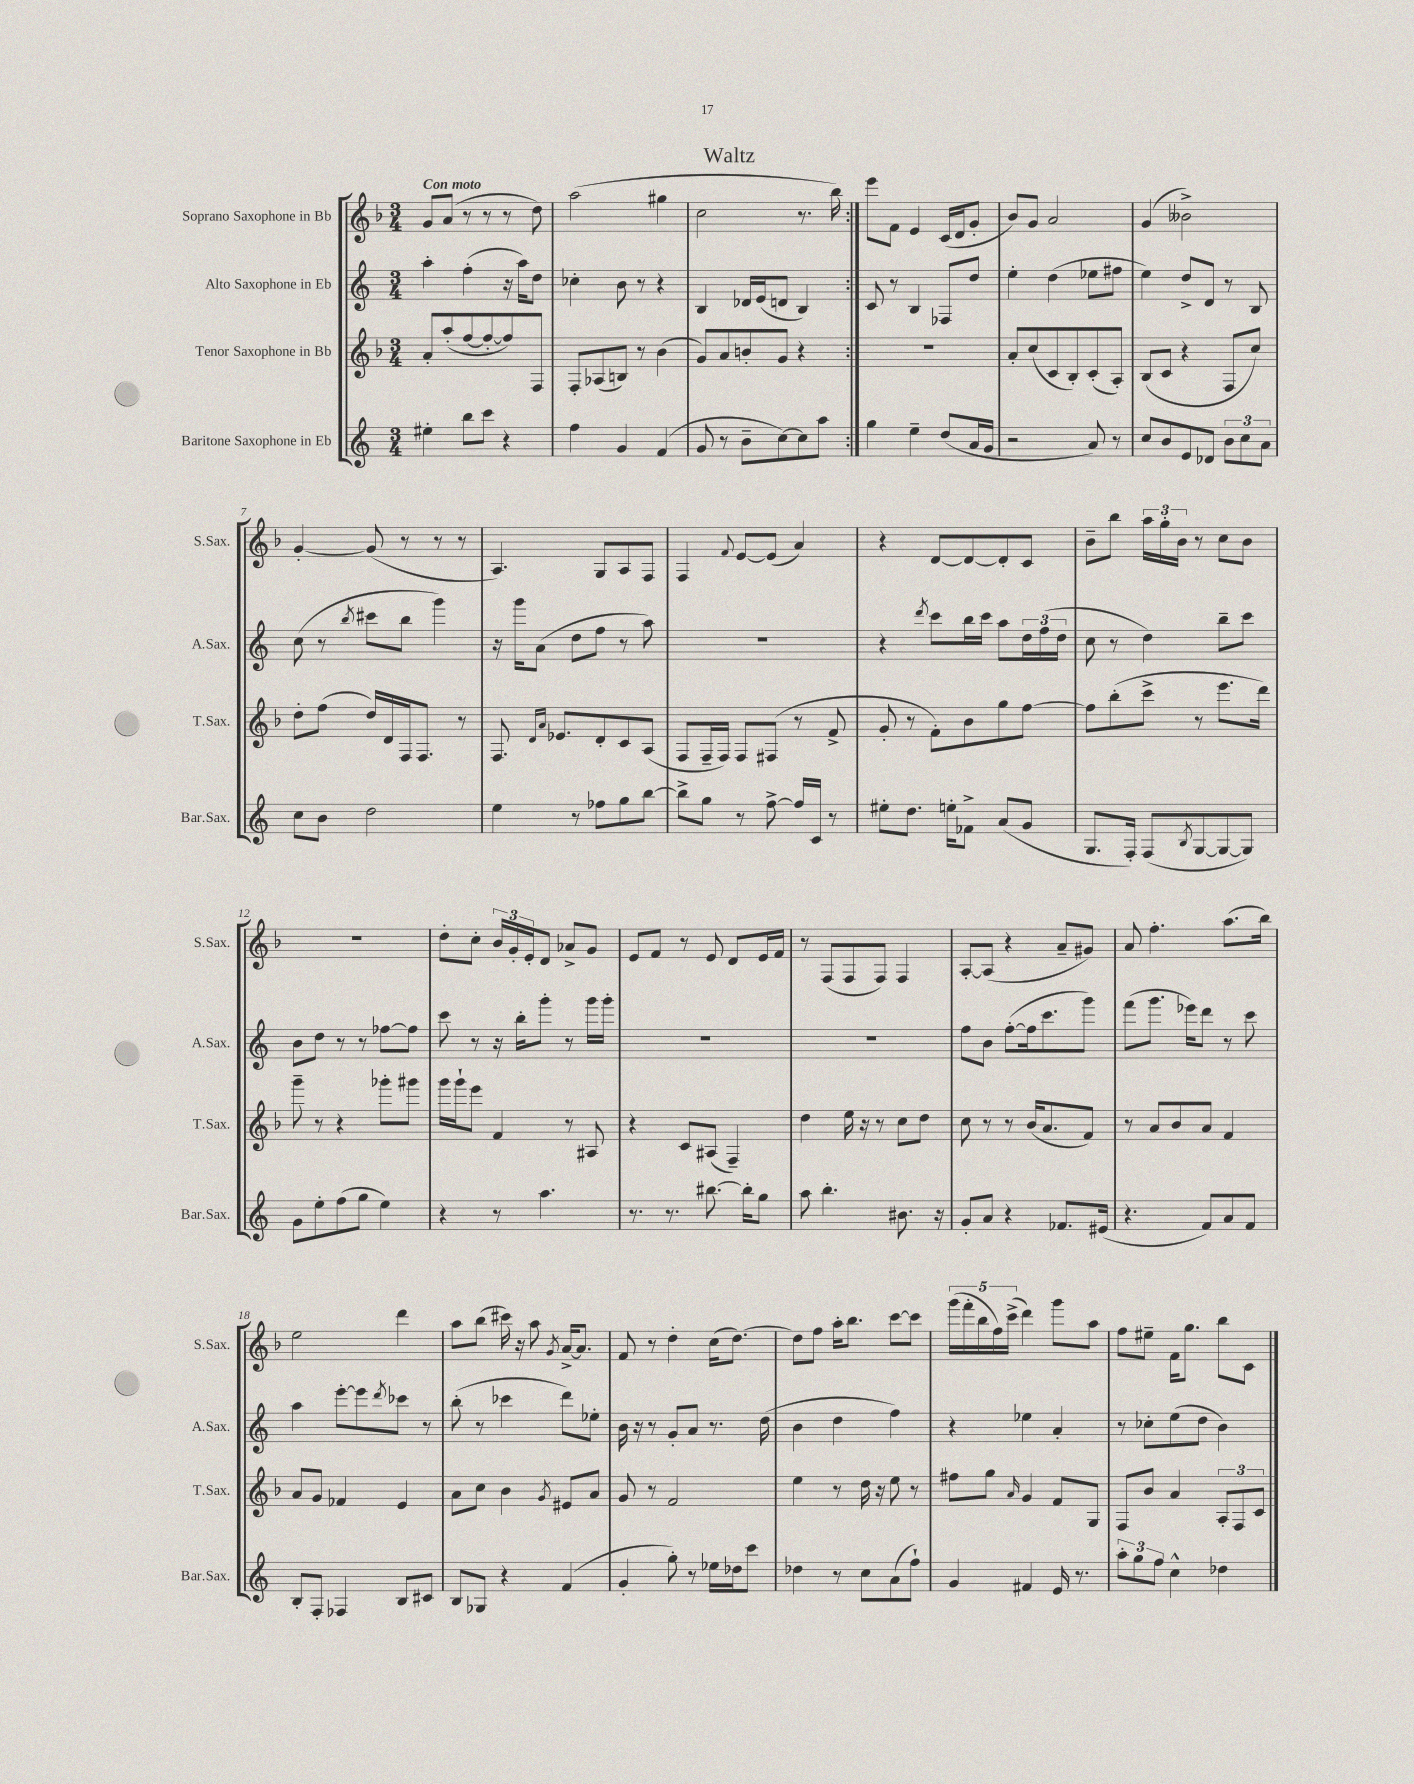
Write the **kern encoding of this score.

**kern	**kern	**kern	**kern
*staff4	*staff3	*staff2	*staff1
*clefG2	*clefG2	*clefG2	*clefG2
*k[]	*k[b-]	*k[]	*k[b-]
*M3/4	*M3/4	*M3/4	*M3/4
4ee#'	8a'	4aa'	8g
.	(8aa'	.	(8a
8bb	[8ff	(4ff'	8r
8ccc	8ff'_	.	8r
4r	8ff])	16r	8r
.	.	16aa)	.
.	8F	8dd	8dd)
=	=	=	=
4ff	8F'	4cc-'	(2aa
.	(8A-	.	.
4g	8B)	8b	.
.	8r	8r	.
(4f	(4b-	4r	4gg#
=	=	=	=
8g	8g)	4B	2cc
8r	8a	.	.
8b~	8b'	16d-	.
.	.	(16e	.
[8cc)	8g	8d	.
8cc]	4r	4B)	8.r
8aa	.	.	.
.	.	.	16bb-)
=:|!	=:|!	=:|!	=:|!
4gg	2.r	8c	8eee
.	.	8r	8f
4ee~	.	4B	4e
(8dd	.	8F-	(16c
.	.	.	16d
16a	.	8dd	8g'
16g	.	.	.
=	=	=	=
2r	8a'	4ee'	8b-)
.	(8cc	.	8g
.	8c	(4dd	2a
.	8B-')	.	.
8a)	(8c'	8ee-	.
8r	8A')	8ff#	.
=	=	=	=
8cc	(8B-	4ee)	(4g
8b	8c	.	.
8e	4r	8dd^	2b--^)
8d-	.	8d	.
12b	8F	8r	.
12cc	.	.	.
.	8cc)	8B	.
12a	.	.	.
=	=	=	=
8cc	8dd'	(8cc	[4g'
8b	(8ff	8r	.
.	.	8qbb	.
2dd	16dd)	8ccc#	(8g]
.	16d	.	.
.	16F	8bb	8r
.	8.F	.	.
.	.	4ggg)	8r
.	8r	.	8r
=	=	=	=
4ee	8.F	16r	4.A)
.	.	16ggg	.
.	.	(8a	.
.	16qqd	.	.
.	16qqa	.	.
.	8.e-	.	.
8r	.	8dd	.
8ff-	8d'	8ff	8G
8gg	8c	8r	8A
[8bb	(8A	8aa)	8F
=	=	=	=
8bb^]	8F	2.r	4F
8gg	16F~	.	.
.	16F)	.	.
.	.	.	8qqf
8r	8F	.	[8e
[8ff^	(8F#	.	(8e]
16ff]	8r	.	4a)
16c	.	.	.
8r	8f^	.	.
=	=	=	=
8ee#'	8g'	4r	4r
8.dd	8r	.	.
.	.	8qddd	.
.	8f')	8ccc	[8d
16ee'	.	.	.
8f-^	8b-	16bb	8d_
.	.	16ccc	.
(8a	8gg	8aa	8d']
8g	[8ff	24dd	8c
.	.	(24ff	.
.	.	24dd	.
=	=	=	=
8.G	8ff]	8cc	8b-~
.	(8bb-'	8r	8bb-
16F')	.	.	.
(8F	8ccc^	4dd)	24aa
.	.	.	24gg'
.	.	.	24b-
8qB	.	.	.
[8G	8r	.	8r
8G_	8.eee	8bb~	8cc
8G])	.	8ccc	8b-
.	16ddd)	.	.
=	=	=	=
8g	8ggg~	8b	2.r
8ee'	8r	8dd	.
(8ff	4r	8r	.
8gg	.	8r	.
4ee)	8ggg-'	[8ff-	.
.	8ggg#	8ff-]	.
=	=	=	=
4r	16ggg	8ccc	8dd'
.	16ggg`	.	.
.	8eee	8r	8cc'
8r	4f	16r	24b-
.	.	.	24g'
.	.	16bb'	.
.	.	.	24e'
4.aa	.	8ggg'	8d
.	8r	8r	8a-^
.	8A#	16ggg	8g
.	.	16ggg'	.
=	=	=	=
8.r	4r	2.r	8e
.	.	.	8f
8.r	.	.	.
.	8c	.	8r
[8.bb#	(8A#	.	8e
.	4F~)	.	8d
16bb#']	.	.	.
8gg	.	.	16e
.	.	.	16f
=	=	=	=
8aa	4dd	2.r	8r
4.bb'	.	.	(8F
.	16ee	.	8F
.	16r	.	.
.	8r	.	8F)
8.b#	8cc	.	4F
.	8dd	.	.
16r	.	.	.
=	=	=	=
8g'	8cc	8ff	[8A'
8a	8r	8b	(8A]
4r	8r	([8ff'	4r
.	(16b-	16ff]	.
.	8.a	8.ccc	.
8.f-	.	.	8a~
.	8f)	8ggg)	8g#)
(16e#	.	.	.
=	=	=	=
4.r	8r	(8fff	8a
.	8a	8.ggg	4.ff'
.	8b-	.	.
.	.	16eee-)	.
8f)	8a	8ddd	.
8a	4f	8r	(8.aa
8f	.	8ccc	.
.	.	.	16bb-)
=	=	=	=
8B'	8a	4aa	2ee
8F'	8g	.	.
4F-	4f-	[8eee'	.
.	.	8eee]	.
.	.	8qddd	.
8B	4e	8ccc-	4ddd
8c#	.	8r	.
=	=	=	=
8B	8a	(8bb'	8aa
8G-	8cc	8r	(8bb-
4r	4b-	4ccc-	16ccc#)
.	.	.	16r
.	.	.	8aa
.	8qg	.	8qg
(4f	8e#	8ddd)	[16a^
.	.	.	8.a]
.	8a	8ee-'	.
=	=	=	=
4g'	8g	16b	8f
.	.	16r	.
.	8r	8r	8r
8gg')	2f	8g'	4dd'
8r	.	8a	.
16ee-	.	8.r	(16cc
16dd-	.	.	[8.dd)
8ccc	.	.	.
.	.	(16dd	.
=	=	=	=
4dd-	4ee	4b	8dd]
.	.	.	8ff
8r	8r	4dd	16aa'
.	.	.	8.bb-
8cc	16dd	.	.
.	16r	.	.
(8a	8ee	4ff)	[8ccc
8ff`)	8r	.	8ccc]
=	=	=	=
4g	8ff#	4r	(20ggg
.	.	.	20fff'
.	.	.	20bb-
.	8gg	.	.
.	.	.	20ff)
.	.	.	(20ccc^
.	16qqa	.	.
4f#	4g	4ee-	4ddd)
16e	8f	4a'	8ggg
8.r	.	.	.
.	8G	.	8aa
=	=	=	=
12aa'	8F	8r	8ff
12gg	.	.	.
.	8b-	8cc-'	8ee#~
12ff	.	.	.
4cc^^	4a	(8ee	16f
.	.	.	8.gg
.	.	8dd	.
4dd-	12A'	4b)	8bb-
.	12F	.	.
.	.	.	8c
.	12c	.	.
==	==	==	==
*-	*-	*-	*-
